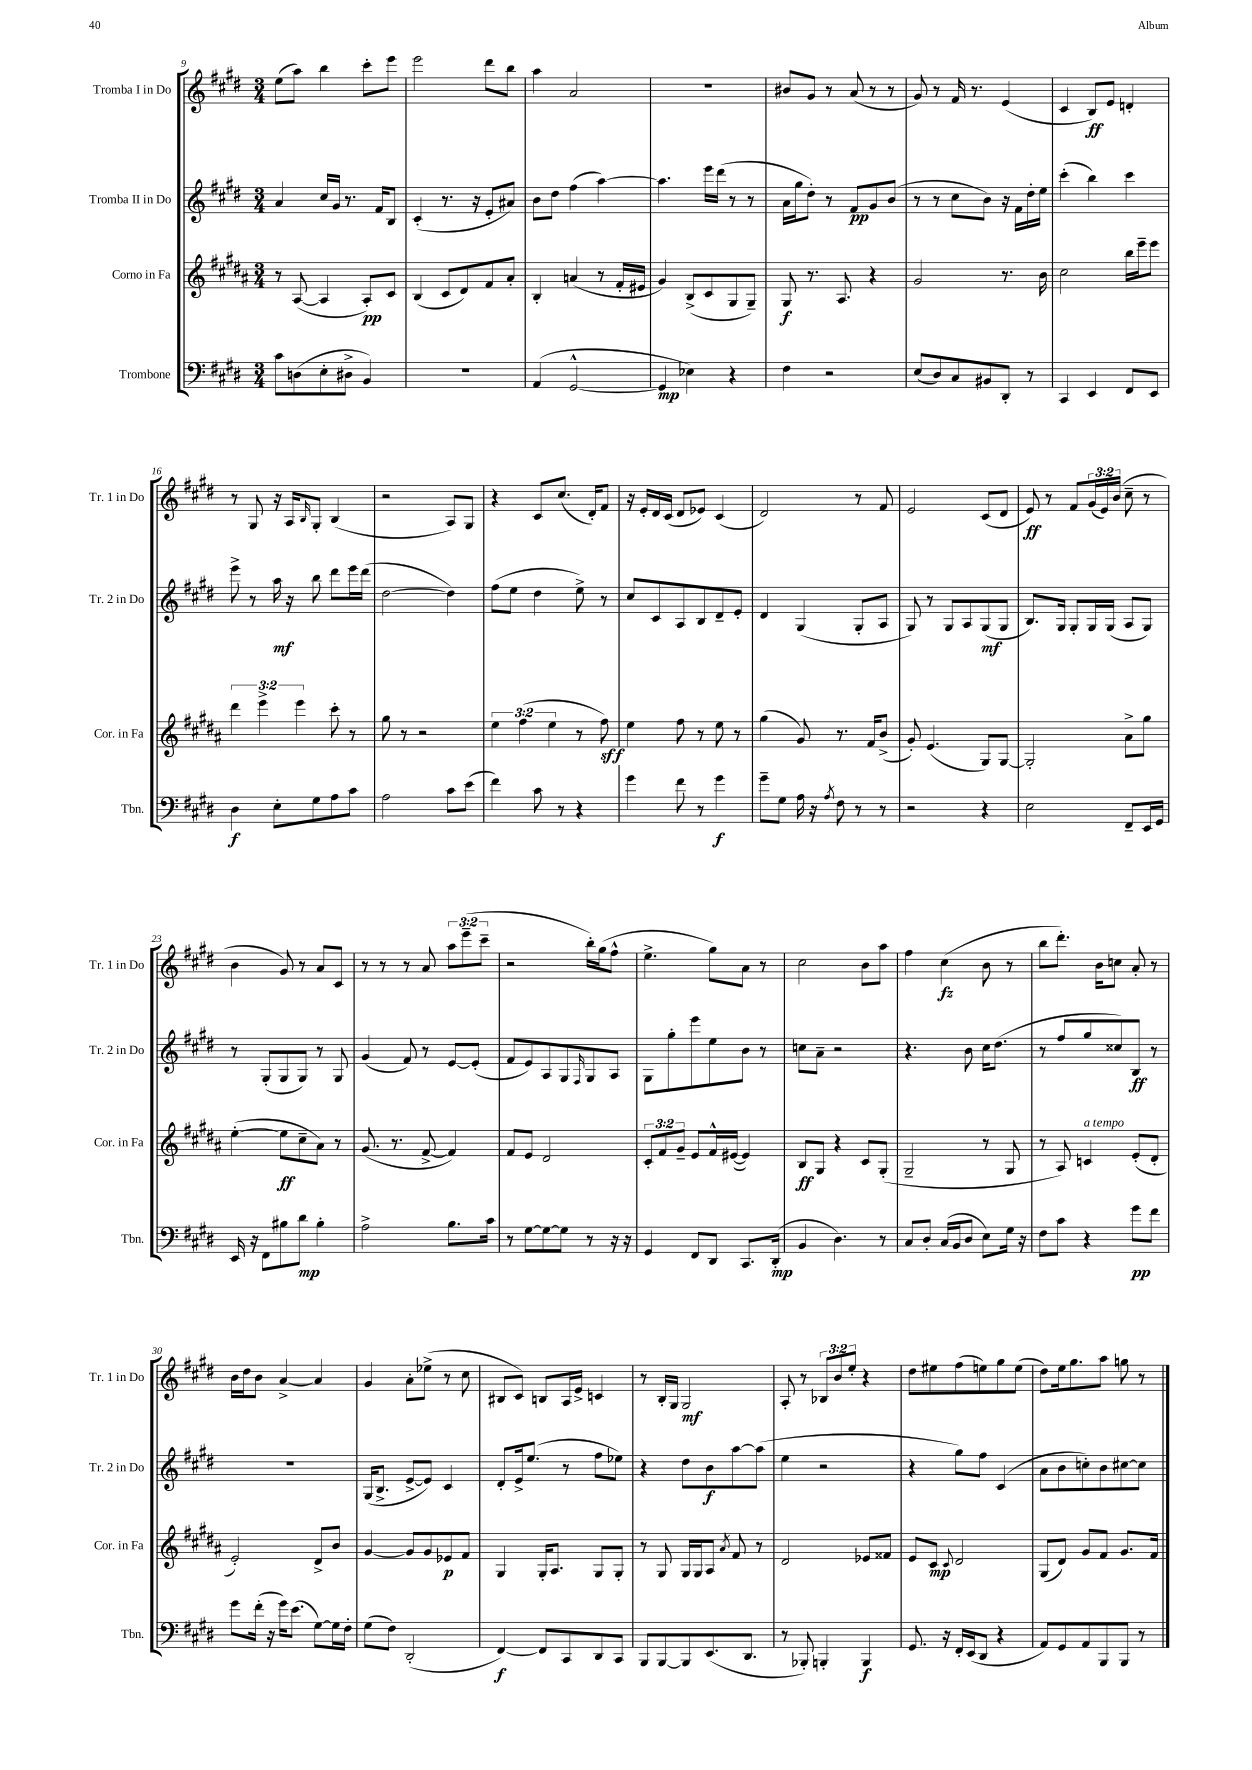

**kern	**dynam	**kern	**dynam	**kern	**dynam	**kern	**dynam
*part4	*part4	*part3	*part3	*part2	*part2	*part1	*part1
*staff4	*staff4	*staff3	*staff3	*staff2	*staff2	*staff1	*staff1
*I"Trombone	*	*I"Corno in Fa	*	*I"Tromba II in Do	*	*I"Tromba I in Do	*
*I'Tbn.	*	*I'Cor. in Fa	*	*I'Tr. 2 in Do	*	*I'Tr. 1 in Do	*
*clefF4	*	*clefG2	*	*clefG2	*	*clefG2	*
*k[f#c#g#d#]	*	*k[f#c#g#d#a#]	*	*k[f#c#g#d#]	*	*k[f#c#g#d#]	*
*M3/4	*	*M3/4	*	*M3/4	*	*M3/4	*
=9	=9	=9	=9	=9	=9	=9	=9
8c#\L	.	8r	.	4a/	.	(8ee\L	.
(8Dn\	.	([8A#/	.	.	.	8aa\J)	.
8E'\	.	4A#/]	.	16cc#/LL	.	4bb\	.
.	.	.	.	16g#/JJ	.	.	.
8D#X^\J	.	.	.	8.r	.	.	.
4BB/)	.	8A#'/L)	pp	.	.	8ccc#'\L	.
.	.	.	.	16f#/KL	.	.	.
.	.	8c#/J	.	8B/J	.	8eee\J	.
=10	=10	=10	=10	=10	=10	=10	=10
2.r	.	(4B/	.	(4c#'/	.	2eee\	.
.	.	8c#/L	.	8.r	.	.	.
.	.	8d#/)	.	.	.	.	.
.	.	.	.	16r	.	.	.
.	.	8f#/	.	8e'/L	.	8ddd#\L	.
.	.	8a#'/J	.	8a#X/J)	.	8bb\J	.
=11	=11	=11	=11	=11	=11	=11	=11
(4AA/	.	4B'/	.	8b\L	.	4aa\	.
.	.	.	.	8dd#\J	.	.	.
[2GG#^^/	.	(4an/	.	(4ff#\	.	2a/	.
.	.	8r	.	[4aa\)	.	.	.
.	.	16f#'/LL	.	.	.	.	.
.	.	16e#X/JJ	.	.	.	.	.
=12	=12	=12	=12	=12	=12	=12	=12
4GG#/]	mp	4g#/)	.	4.aa\]	.	2.r	.
4E-X\)	.	(8B^/L	.	.	.	.	.
.	.	8c#/	.	16eee\LL	.	.	.
.	.	.	.	(16ddd#\JJ	.	.	.
4r	.	8G#/	.	8r	.	.	.
.	.	8G#~/J)	.	8r	.	.	.
=13	=13	=13	=13	=13	=13	=13	=13
4F#\	.	8G#/	f	16a\LL	.	8b#X/L	.
.	.	.	.	16gg#\J	.	.	.
.	.	8.r	.	8dd#'\J)	.	8g#/J	.
2r	.	.	.	8r	.	8r	.
.	.	8.A#/	.	.	.	.	.
.	.	.	.	8f#/L	pp	(8a/	.
.	.	4r	.	8g#/	.	8r	.
.	.	.	.	(8b/J	.	8r	.
=14	=14	=14	=14	=14	=14	=14	=14
(8E/L	.	2g#/	.	8r	.	8g#/)	.
8D#/)	.	.	.	8r	.	8r	.
8C#/	.	.	.	8cc#\L	.	16f#/	.
.	.	.	.	.	.	8.r	.
8BB#X/	.	.	.	8b\J)	.	.	.
8DD#'/J	.	8.r	.	16r	.	(4e/	.
.	.	.	.	16f#\LL	.	.	.
8r	.	.	.	16dd#'\	.	.	.
.	.	16b\	.	16ee\JJ	.	.	.
=15	=15	=15	=15	=15	=15	=15	=15
4CC#/	.	2cc#\	.	(4ccc#'\	.	4c#/	.
4EE/	.	.	.	4bb\)	.	8B/L)	ff
.	.	.	.	.	.	8e/J	.
8FF#/L	.	16bb\LL	.	4ccc#\	.	4dn'/	.
.	.	16eee~\J	.	.	.	.	.
8EE/J	.	8eee\J	.	.	.	.	.
!!LO:LB:g=z
=16	=16	=16	=16	=16	=16	=16	=16
4D#\	f	6ddd#\	.	8eee^\	.	8r	.
.	.	.	.	8r	.	8G#/	.
.	.	6eee^\	.	.	.	.	.
8E'\L	.	.	.	16aa\	mf	16r	.
.	.	.	.	16r	.	16A/KL	.
.	.	6eee\	.	.	.	.	.
.	.	.	.	.	.	16qqB/	.
8G#\	.	.	.	8bb\	.	8G#'/J	.
8A\	.	8ccc#'\	.	8ddd#\L	.	(4B/	.
8c#\J	.	8r	.	16eee\L	.	.	.
.	.	.	.	(16ddd#\JJ	.	.	.
=17	=17	=17	=17	=17	=17	=17	=17
2A\	.	8gg#\	.	[2dd#\	.	2r	.
.	.	8r	.	.	.	.	.
.	.	2r	.	.	.	.	.
8c#\L	.	.	.	4dd#\])	.	8A/L)	.
(8e\J	.	.	.	.	.	8G#/J	.
=18	=18	=18	=18	=18	=18	=18	=18
4f#\)	.	6ee\	.	(8ff#\L	.	4r	.
.	.	.	.	8ee\J	.	.	.
.	.	(6ff#\	.	.	.	.	.
8c#\	.	.	.	4dd#\	.	8c#/L	.
.	.	6ee\	.	.	.	.	.
8r	.	.	.	.	.	(8.cc#/J	.
4r	.	8r	.	8ee^\)	.	.	.
.	.	.	.	.	.	16d#'/KL)	.
.	.	8ff#\)	sff	8r	.	8f#/J	.
=19	=19	=19	=19	=19	=19	=19	=19
4g#\	.	4ee\	.	8cc#/L	.	16r	.
.	.	.	.	.	.	16e'/LL	.
.	.	.	.	8c#/	.	16d#/	.
.	.	.	.	.	.	(16c#/JJ	.
8f#\	.	8ff#\	.	8A/	.	8d#/L	.
8r	.	8r	.	8B/	.	8e-X/J)	.
4g#\	f	8ee\	.	8d#~/	.	(4c#/	.
.	.	8r	.	8e'/J	.	.	.
=20	=20	=20	=20	=20	=20	=20	=20
8g#~\L	.	(4gg#\	.	4d#/	.	2d#/)	.
8G#\J	.	.	.	.	.	.	.
16A\	.	8g#/)	.	(4G#/	.	.	.
16r	.	.	.	.	.	.	.
8qA/	.	.	.	.	.	.	.
8F#\	.	8.r	.	.	.	.	.
8r	.	.	.	8G#'/L	.	8r	.
.	.	16f#/KL	.	.	.	.	.
8r	.	(8b^/J	.	8A/J	.	8f#/	.
=21	=21	=21	=21	=21	=21	=21	=21
2r	.	8g#'/)	.	8G#/)	.	2e/	.
.	.	(4.e/	.	8r	.	.	.
.	.	.	.	8G#/L	.	.	.
.	.	.	.	8A/	.	.	.
4r	.	8G#/L)	.	(8G#/	mf	(8c#/L	.
.	.	[8G#/J	.	8G#/J	.	8d#/J	.
=22	=22	=22	=22	=22	=22	=22	=22
2E\	.	2G#'/]	.	8.B/L)	.	8e/)	ff
.	.	.	.	.	.	8r	.
.	.	.	.	16G#/Jk	.	.	.
.	.	.	.	8G#'/L	.	8f#/L	.
.	.	.	.	16G#/L	.	(24g#/L	.
.	.	.	.	.	.	24e/)	.
.	.	.	.	(16G#/JJ	.	.	.
.	.	.	.	.	.	(24b/JJ	.
8FF#~/L	.	8a#^\L	.	8A/L	.	8cc#~\	.
16EE/L	.	8gg#\J	.	8G#/J)	.	8r	.
16GG#/JJ	.	.	.	.	.	.	.
!!LO:LB:g=z
=23	=23	=23	=23	=23	=23	=23	=23
16EE/	.	([4ee'\	.	8r	.	4b\	.
16r	.	.	.	.	.	.	.
8FF#\L	.	.	.	(8G#'/L	.	.	.
8B#X\	.	8ee\L]	ff	8G#/	.	8g#/)	.
8d#\J	mp	8cc#~\	.	8G#/J)	.	8r	.
4B#'\	.	8a#\J)	.	8r	.	8a/L	.
.	.	8r	.	8G#/	.	8c#/J	.
=24	=24	=24	=24	=24	=24	=24	=24
2A^\	.	(8.g#/	.	(4g#/	.	8r	.
.	.	.	.	.	.	8r	.
.	.	8.r	.	.	.	.	.
.	.	.	.	8f#/)	.	8r	.
.	.	[8f#^/	.	8r	.	8a/	.
8.B\L	.	4f#/])	.	[8e/L	.	12aa\L	.
.	.	.	.	.	.	(12eee~\	.
.	.	.	.	(8e'/J]	.	.	.
.	.	.	.	.	.	12ccc#~\J	.
16c#\Jk	.	.	.	.	.	.	.
=25	=25	=25	=25	=25	=25	=25	=25
8r	.	8f#/L	.	8f#/L	.	2r	.
[8G#\L	.	8e/J	.	8e/)	.	.	.
8G#\_	.	2d#/	.	8A/	.	.	.
8G#\J]	.	.	.	8G#/	.	.	.
.	.	.	.	16qqF#/	.	.	.
8r	.	.	.	8G#/	.	16bb'\LL)	.
.	.	.	.	.	.	(16gg#\J	.
16r	.	.	.	8A/J	.	8ff#^^\J	.
16r	.	.	.	.	.	.	.
=26	=26	=26	=26	=26	=26	=26	=26
4GG#/	.	12c#'/L	.	8G#\L	.	4.ee^\	.
.	.	12f#/	.	.	.	.	.
.	.	.	.	8gg#'\	.	.	.
.	.	12g#~/J	.	.	.	.	.
8FF#/L	.	8e/L	.	8eee\	.	.	.
8DD#/J	.	16f#^^/L	.	8ee\	.	8gg#\L)	.
.	.	([16e#X/JJ	.	.	.	.	.
8.CC#/L	.	4e#/])	.	8b\J	.	8a\J	.
.	.	.	.	8r	.	8r	.
(16DD#'/Jk	mp	.	.	.	.	.	.
=27	=27	=27	=27	=27	=27	=27	=27
4BB/	.	8B/L	ff	8ccn\L	.	2cc#\	.
.	.	8G#/J	.	8a~\J	.	.	.
4.D#\)	.	4r	.	2r	.	.	.
.	.	8c#/L	.	.	.	8b\L	.
8r	.	(8G#'/J	.	.	.	8aa\J	.
=28	=28	=28	=28	=28	=28	=28	=28
8C#/L	.	2G#~/	.	4.r	.	4ff#\	.
8D#'/J	.	.	.	.	.	.	.
(16C#/LL	.	.	.	.	.	(4cc#\	fz
16BB/J	.	.	.	.	.	.	.
8D#/J	.	.	.	8b\	.	.	.
8E\L)	.	8r	.	16cc#\KL	.	8b\	.
.	.	.	.	(8.dd#\J	.	.	.
16G#\Jk	.	8G#/	.	.	.	8r	.
16r	.	.	.	.	.	.	.
=29	=29	=29	=29	=29	=29	=29	=29
8F#\L	.	8r	.	8r	.	8bb\L	.
8c#\J	.	8A#/)	.	8ff#/L	.	8.ddd#'\J)	.
!	!	!LO:TX:a:i:t=a tempo	!	!	!	!	!
4r	.	4cn/	.	8gg#/	.	.	.
.	.	.	.	.	.	16b\KL	.
.	.	.	.	8cc##X/)	.	8ccn\J	.
8g#\L	pp	(8e'/L	.	8B/J	ff	8a'/	.
8f#\J	.	8d#'/J	.	8r	.	8r	.
!!LO:LB:g=z
=30	=30	=30	=30	=30	=30	=30	=30
8g#\L	.	2e'/)	.	2.r	.	16b\LL	.
.	.	.	.	.	.	16dd#\J	.
(16f#'\Jk	.	.	.	.	.	8b\J	.
16r	.	.	.	.	.	.	.
16g#\KL)	.	.	.	.	.	[4a^/	.
(8.e\J	.	.	.	.	.	.	.
[8G#\L)	.	8d#^/L	.	.	.	4a/]	.
16G#\L]	.	8b/J	.	.	.	.	.
16F#'\JJ	.	.	.	.	.	.	.
=31	=31	=31	=31	=31	=31	=31	=31
(8G#\L	.	[4g#/	.	(16G#/KL	.	4g#/	.
.	.	.	.	8.B^/J	.	.	.
8F#\J)	.	.	.	.	.	.	.
(2DD#'/	.	8g#/L]	.	[8e^/L	.	8a'\L	.
.	.	8g#/	.	8e/J])	.	(8ee-X^\J	.
.	.	8e-X/	p	4c#/	.	8r	.
.	.	8f#/J	.	.	.	8cc#\	.
=32	=32	=32	=32	=32	=32	=32	=32
[4FF#/)	f	4G#/	.	8d#'/L	.	8B#X/L	.
.	.	.	.	16e^/k	.	8c#/J)	.
.	.	.	.	(8.ee/J	.	.	.
8FF#/L]	.	16G#'/KL	.	.	.	8Bn/L	.
.	.	8.A#/J	.	.	.	.	.
8CC#/	.	.	.	8r	.	16A/L	.
.	.	.	.	.	.	16e^/JJ	.
8DD#/	.	8G#/L	.	8ff#\L	.	4cn/	.
8CC#/J	.	8G#'/J	.	8ee-X\J)	.	.	.
=33	=33	=33	=33	=33	=33	=33	=33
8BBB/L	.	8r	.	4r	.	8r	.
[8BBB/	.	8G#/	.	.	.	16B'/LL	.
.	.	.	.	.	.	16G#/JJ	.
8BBB/]	.	16G#/LL	.	8dd#\L	.	2G#/	mf
.	.	16G#/J	.	.	.	.	.
(8.EE/	.	8A#/J	.	8b\	f	.	.
.	.	8qa#/	.	.	.	.	.
.	.	8f#/	.	[8aa\	.	.	.
8.DD#/J	.	.	.	.	.	.	.
.	.	8r	.	(8aa\J]	.	.	.
=34	=34	=34	=34	=34	=34	=34	=34
8r	.	2d#/	.	4ee\	.	8A'/	.
8BBB-X'/)	.	.	.	.	.	8r	.
4BBBn'/	.	.	.	2r	.	12B-X/L	.
.	.	.	.	.	.	12b/	.
.	.	.	.	.	.	12ee'/J	.
4BBB/	f	8e-X/L	.	.	.	4r	.
.	.	8f##X/J	.	.	.	.	.
=35	=35	=35	=35	=35	=35	=35	=35
8.GG#/	.	8e/L	.	4r	.	8dd#\L	.
.	.	8c#/J	mp	.	.	8ee#X\	.
16r	.	.	.	.	.	.	.
.	.	8qqc#/	.	.	.	.	.
16FF#'/LL	.	2d#/	.	8gg#\L)	.	(8ff#\	.
(16EE/J	.	.	.	.	.	.	.
8DD#/J	.	.	.	8ff#\J	.	8een\)	.
4r	.	.	.	(4c#/	.	8gg#\	.
.	.	.	.	.	.	(8ee\J	.
=36	=36	=36	=36	=36	=36	=36	=36
8AA/L)	.	(8G#/L	.	8a\L	.	8dd#\L)	.
8GG#/	.	8d#/J)	.	8b\	.	16ee\k	.
.	.	.	.	.	.	8.gg#\	.
8AA/	.	8g#/L	.	8ccn'\)	.	.	.
8BBB/	.	8f#/J	.	8b\	.	8aa\J	.
8BBB/J	.	8.g#/L	.	[8cc#X\	.	8ggn\	.
8r	.	.	.	8cc#\J]	.	8r	.
.	.	16f#/Jk	.	.	.	.	.
==	==	==	==	==	==	==	==
*-	*-	*-	*-	*-	*-	*-	*-
